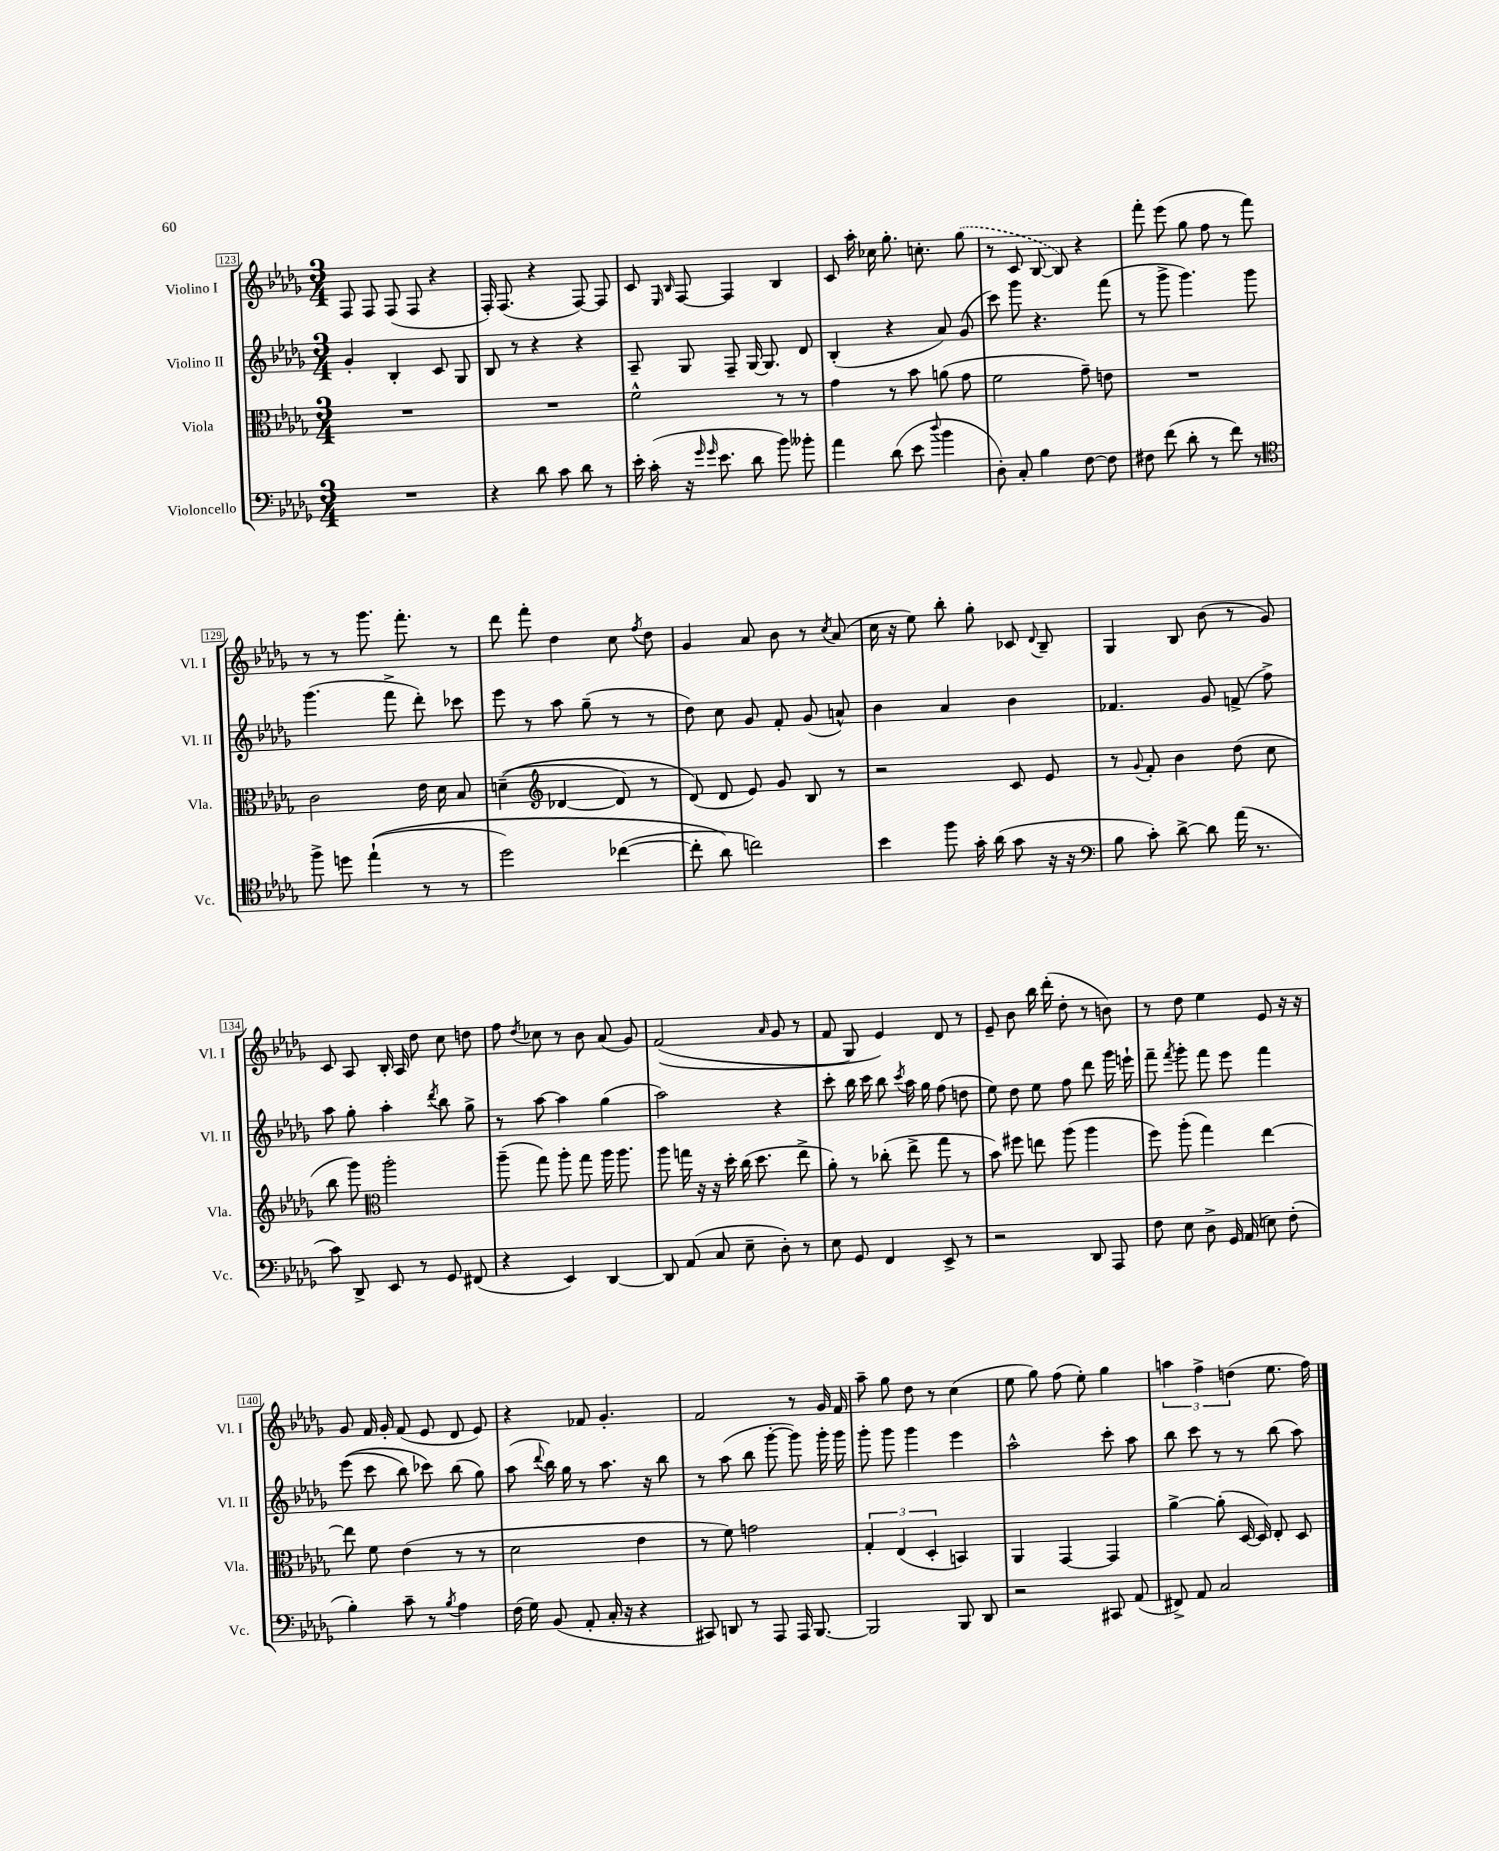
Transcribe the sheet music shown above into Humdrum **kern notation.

**kern	**kern	**kern	**kern
*staff4	*staff3	*staff2	*staff1
*clefF4	*clefC3	*clefG2	*clefG2
*k[b-e-a-d-g-]	*k[b-e-a-d-g-]	*k[b-e-a-d-g-]	*k[b-e-a-d-g-]
*M3/4	*M3/4	*M3/4	*M3/4
2.r	2.r	4g-'	8F
.	.	.	8F
.	.	4B-'	(8F
.	.	.	8F
.	.	8c	4r
.	.	8G-	.
=	=	=	=
4r	2.r	8B-	16F')
.	.	.	(8.F
.	.	8r	.
8d-	.	4r	4r
8c	.	.	.
8d-	.	4r	[8F)
8r	.	.	8F]
=	=	=	=
16e-'	2f^^	8A-~	8c
(16c'	.	.	.
.	.	.	16qqE-
.	.	.	16qqB-
16r	.	8G-	[8F
16qqg-	.	.	.
16qqg-	.	.	.
8.e-	.	.	.
.	.	8F~	4F]
8d-	.	[16G-	.
.	.	8.G-]	.
8b-)	8r	.	4B-
8b--'	8r	8d-	.
=	=	=	=
4a-	4g-	(4B-'	8c
.	.	.	16aa-'
.	.	.	16cc-
(8d-	8r	4r	8.gg-'
8e-	8b-	.	.
.	.	.	8.cc'
8qqdd-	.	.	.
4b-	(8a	8a-)	.
.	8g-	(8g-	(8gg-
=	=	=	=
8D-')	2f	8ccc)	8r
8C'	.	8ggg-	8c
4B-	.	4.r	[8B-
.	.	.	8B-])
[8F	8g-~)	.	4r
8F]	8e	(8fff	.
=	=	=	=
8F#	2.r	8r	8fff'
(8f	.	8ggg-^	(8eee-
8d-'	.	4.ggg-)	8gg-
8r	.	.	8ff
8f)	.	.	8r
8r	.	8ggg-	8fff)
=	=	=	=
*clefC4	*	*	*
8ff^	2c	(4.ggg-	8r
8dd	.	.	8r
&((4ee-`	.	.	8.ggg-
.	.	8fff^	.
.	.	.	8.fff'
8r	16e-	8ddd-')	.
.	16d-	.	.
8r	8B-	8ccc-	8r
=	=	=	=
2dd-)	&((4d~	8eee-	8ddd-
.	.	8r	8fff'
*	*clefG2	*	*
.	[4d-	8aa-	4dd-
.	.	(8gg-~	.
([4cc-	8d-])	8r	8cc
.	.	.	8qff
.	8r	8r	8dd-
=	=	=	=
8cc-']	(8d-&)	8dd-)	4g-
8a-&)	8d-	8cc	.
2cc)	8e-)	8g-	8a-
.	8g-	8f'	8b-
.	8B-	(8g-	8r
.	.	.	8qcc
.	8r	8a^^)	(8a-
=	=	=	=
4b-	2r	4b-	16cc
.	.	.	16r
.	.	.	8ee-)
8ff	.	4a-	8bb-'
16g-'	.	.	8gg-'
(16a-	.	.	.
8g-	8c	4b-	8c-
.	.	.	8qqd-
16r	8e-	.	8B-~
16r	.	.	.
=	=	=	=
*clefF4	*	*	*
8B-	8r	4.f-	4G-
.	8qqg-	.	.
8c')	8f'	.	.
[8d-^	4b-	.	8B-
8d-]	.	8g-	(8b-
(16a-	(8dd-	(8f^	8r
8.r	.	.	.
.	8cc	8ff^)	8g-)
=	=	=	=
8c)	8bb-	8aa-	8c
8DD-^	8ggg-)	8gg-'	8A-
*	*clefC3	*	*
8EE-	2aa-'	4aa-'	16B-'
.	.	.	16A-
8r	.	.	8dd-
.	.	8qddd-	.
8GG-	.	8bb-	8cc
(8FF#	.	8gg-^	8dd
=	=	=	=
4r	(8aa-~	8r	8ff
.	.	.	8qdd-
.	8gg-)	[8aa-	8cc-
4EE-)	8aa-'	4aa-]	8r
.	8gg-	.	8b-
[4DD-	16aa-	(4gg-	(8a-
.	8.aa-	.	.
.	.	.	8g-)
=	=	=	=
8DD-]	8aa-	2aa-)	&((2f
(8AA-	16gg	.	.
.	16r	.	.
8C	16r	.	.
.	16dd-'	.	.
8E-~	(16cc	.	.
.	8.dd-	.	.
.	.	.	16qqa-
8D-')	.	4r	8g-
8r	8ee-^	.	8r
=	=	=	=
8E-	8a-')	8ccc'	8f
8GG-	8r	16bb-	8G-)
.	.	16ccc	.
4FF	(8cc-'	8bb-	4e-&)
.	.	8qccc	.
.	8ee-^	16aa-	.
.	.	16gg-	.
8EE-^	8gg-	(8ff	8d-
8r	8r	8dd	8r
=	=	=	=
2r	8b-)	8ee-)	8e-~
.	8ff#	8dd-	8b-
.	8ee	8ee-	16bb-
.	.	.	(16ddd-'
.	(8aa-	8ff	8dd-'
8DD-	4aa-	8ddd-	8r
8AAA-	.	16ggg-	8b)
.	.	16eee`	.
=	=	=	=
8F	8ff)	8fff~	8r
.	.	8qfff	.
8E-	(8aa-'	8ggg-'	8dd-
8D-^	4gg-)	8fff	4ee-
16GG-	.	8eee-	.
(16AA-	.	.	.
8E)	[4ee-	4fff	8e-
(8F'	.	.	16r
.	.	.	16r
=	=	=	=
4B-')	8ee-]	&((8eee-	8g-
.	8f	8ccc	16f
.	.	.	16g-'
8c~	(4e-	8bb-)	(8f
8r	.	8ccc-&)	8e-
8qB-	.	.	.
4A-	8r	(8bb-	8d-
.	8r	8gg-)	8e-)
=	=	=	=
(16F	2d-	(8aa-	4r
16G-)	.	.	.
.	.	8qqddd-	.
(8BB-	.	16bb-)	.
.	.	16gg-	.
8AA-'	.	8r	8f-
16C'	.	8.aa-	4.g-'
16r	.	.	.
4r	4e-	.	.
.	.	16r	.
.	.	8bb-	.
=	=	=	=
8CC#)	8r	8r	2f
8DD	8f)	(8aa-	.
8r	2g	8bb-	.
8AAA-	.	[8ggg-'	.
16AAA-	.	8ggg-])	8r
[8.BBB-	.	.	.
.	.	16ggg-'	16g-
.	.	16ggg-	16f
=	=	=	=
2BBB-]	6G-'	8ggg-'	8aa-~
.	.	8ggg-	8gg-
.	(6E-	.	.
.	.	4ggg-	8dd-
.	6D-'	.	.
.	.	.	8r
8BBB-	4BB)	4eee-	(4cc
8DD-	.	.	.
=	=	=	=
2r	4AA-	2aa-^^	8ee-
.	.	.	8gg-)
.	[4GG-	.	(8ff
.	.	.	8ee-')
8CC#	4GG-]	8ccc'	4gg-
(8AA-	.	8aa-	.
=	=	=	=
8FF#^)	[4a-^	8bb-	6aa
8AA-	.	8ccc	.
.	.	.	6ff^
2C	(8a-']	8r	.
.	.	.	(6dd
.	[16D-	8r	.
.	16D-])	.	.
.	8E-'	(8bb-	8.ee-
.	8D-	8aa-)	.
.	.	.	16ff)
==	==	==	==
*-	*-	*-	*-
